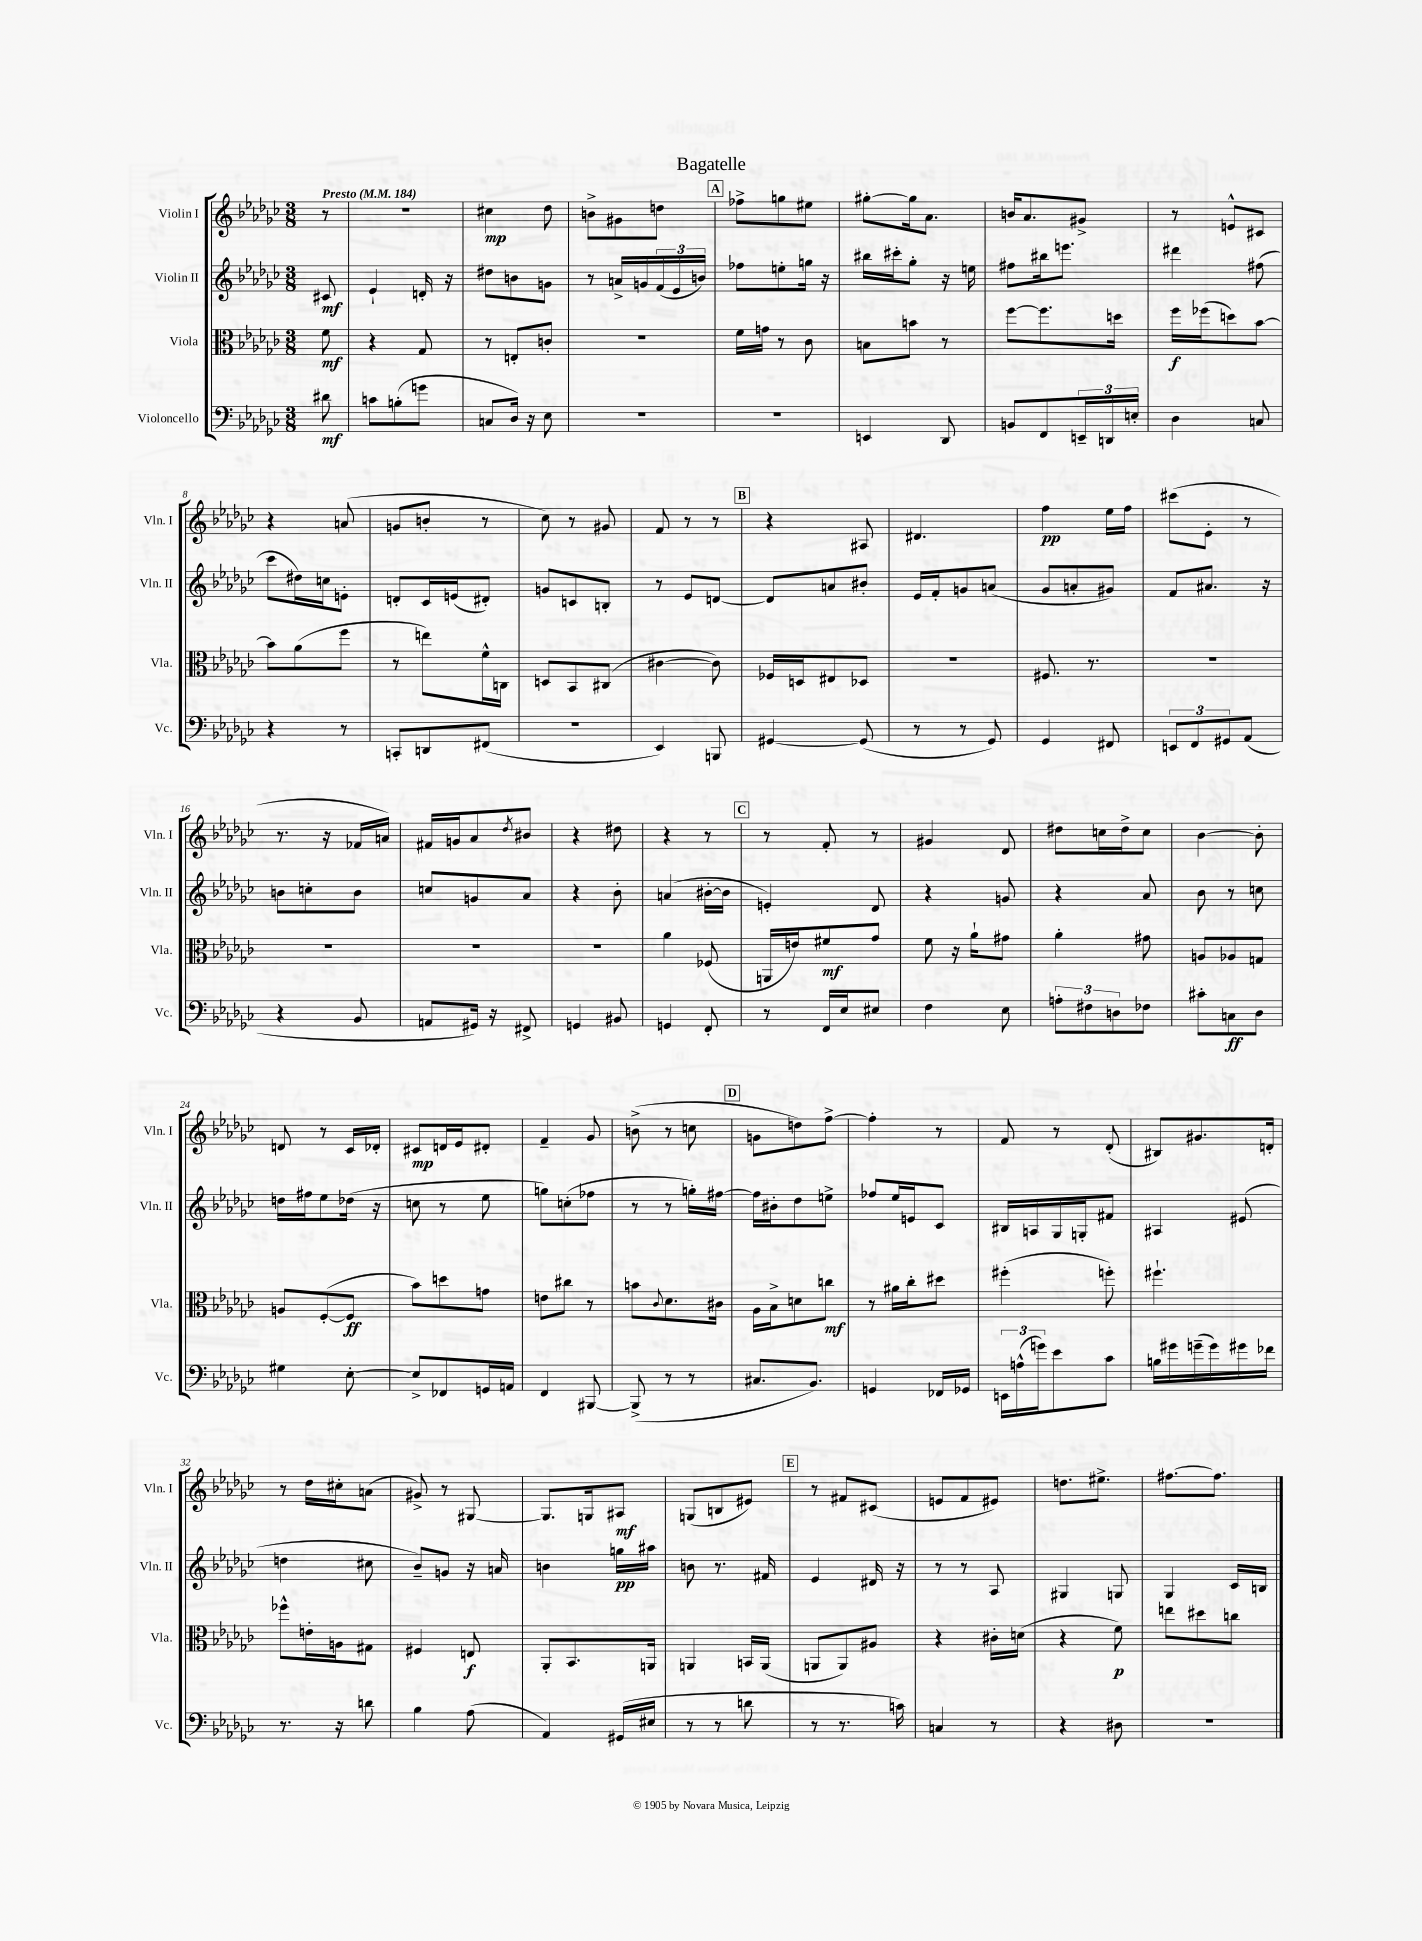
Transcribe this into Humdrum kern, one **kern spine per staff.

**kern	**kern	**kern	**kern
*staff4	*staff3	*staff2	*staff1
*clefF4	*clefC3	*clefG2	*clefG2
*k[b-e-a-d-g-c-]	*k[b-e-a-d-g-c-]	*k[b-e-a-d-g-c-]	*k[b-e-a-d-g-c-]
*M3/8	*M3/8	*M3/8	*M3/8
*MM184	*MM184	*MM184	*MM184
8d#\	8f\	8c#/	8r
=	=	=	=
8c\L	4r	4e-`/	4.r
(8B'\	.	.	.
8g\J	8G-/	16d'/	.
.	.	16r	.
=	=	=	=
8C/L	8r	8dd#\L	4cc#\
16D-/Jk)	8E'/L	8b\	.
16r	.	.	.
8E-\	8c'/J	8g\J	8dd-\
=	=	=	=
4.r	4.r	8r	8b^\L
.	.	16a^/LL	8g#\
.	.	16g/	.
.	.	(24f/	8dd\J
.	.	24e-/	.
.	.	24b/JJ)	.
=	=	=	=
4.r	16f\LL	8ff-\L	8ff-^\L
.	16g\JJ	.	.
.	8r	8ee'\	8gg\
.	8c-\	16gg\Jk	8ee#\J
.	.	16r	.
=	=	=	=
4EE/	8B\L	16bb#\LL	[8gg#'\L
.	.	16ccc#'\J	.
.	8b\J	8gg-'\J	16gg#\]k
.	.	.	8.a-\J
8DD-/	8r	16r	.
.	.	16ee\	.
=	=	=	=
8BB/L	[8ff\L	8ff#\L	16b/LK
.	.	.	8.a-/
8FF/	8.ff\]	16bb#\k	.
.	.	8.eee\J	.
24EE~/L	.	.	8g#^/J
24DD/	.	.	.
.	16dd\Jk	.	.
24E'/JJ	.	.	.
=	=	=	=
4D-\	16ff\LL	4ddd#\	8r
.	(16ff-\J	.	.
.	8dd\)	.	8e^^/L
8C/	[8b-\J	(8ff#\	8c#/J
=	=	=	=
4r	8b-\]L	8ccc-\L	4r
.	(8a-\	16dd#\L)	.
.	.	16cc\J	.
8r	8ff\J	8e'\J	(8a/
=	=	=	=
8CC'/L	8r	8d'/L	8g/L
8DD/	8ee\L)	16c-/L	8b'/J
.	.	(16e/J	.
(8FF#/J	16f^^\L	8d#'/J)	8r
.	16C\JJ	.	.
=	=	=	=
4.r	8D/L	8g/L	8cc-\)
.	8BB-/	8c/	8r
.	(8C#/J	8B'/J	8g#/
=	=	=	=
4EE-/)	[4c#\	8r	8f/
.	.	8e-/L	8r
8BBB/	8c#\])	[8d/J	8r
=	=	=	=
[4GG#/	16F-/LL	8d/]L	4r
.	16D/J	.	.
.	8E#/	8a/	.
(8GG#/]	8D-/J	8b#'/J	8A#/
=	=	=	=
8r	4.r	16e-/LL	4.d#/
.	.	16f'/J	.
8r	.	8g/	.
8GG-/)	.	(8a/J	.
=	=	=	=
4GG-/	8.F#/	8g-/L	4ff\
.	.	8a'/	.
.	8.r	.	.
8FF#/	.	8g#/J)	16ee-\LL
.	.	.	16ff\JJ
=	=	=	=
12EE/L	4.r	8f/L	(8ccc#\L
12FF/	.	.	.
.	.	8.a#/J	8e-'\J
12GG#/	.	.	.
(8AA-/J	.	.	8r
.	.	16r	.
=	=	=	=
4r	4.r	8b\L	8.r
.	.	8cc'\	.
.	.	.	16r
8BB-/	.	8b\J	16f-/LL
.	.	.	16a/JJ)
=	=	=	=
8AA/L	4.r	8cc/L	16f#/LL
.	.	.	16g/J
16GG#/Jk)	.	8g/	8a-/
16r	.	.	.
.	.	.	8qdd-/
8FF#^/	.	8a-/J	8b#/J
=	=	=	=
4GG/	4.r	4r	4r
8BB#/	.	8b-'\	8dd#\
=	=	=	=
4GG/	4a-\	(4a/	4r
8FF'/	(8F-/	[16b#'\LL	8r
.	.	16b#\]JJ	.
=	=	=	=
8r	16AA/LL	4e'/)	8r
.	16e/J)	.	.
16FF/LL	8f#/	.	8f'/
16E-/J	.	.	.
8E#/J	8g-/J	8d-/	8r
=	=	=	=
4F\	8f\	4r	4g#/
.	16r	.	.
.	16a-`\LK	.	.
8E-\	8g#\J	8g/	8d-/
=	=	=	=
12A'\L	4a-'\	4r	8dd#\L
12F#\	.	.	.
.	.	.	16cc\L
12D\	.	.	.
.	.	.	16dd#^\J
8F-\J	8g#\	8a-/	8cc\J
=	=	=	=
8c#'\L	8A/L	8b-\	[4b-\
8C\	8A-/	8r	.
8D-\J	8G/J	8cc\	8b-'\]
=	=	=	=
4G#\	8A/L	16dd\LL	8d/
.	.	16ff#\J	.
.	([8F'/	8ee-\	8r
[8E-'\	8F/]J	(16dd-\Jk	16c-/LL
.	.	16r	16d-'/JJ
=	=	=	=
8E-^/]L	8b-\L)	8cc\	8c#/L
8FF-/	8dd\	8r	16d/L
.	.	.	16e-/J
16GG/L	8g\J	8ee-\	8d#'/J
16AA/JJ	.	.	.
=	=	=	=
4FF/	8e\L	8gg\L)	4f~/
.	8cc#\J	(8cc'\	.
[8BBB#/	8r	8ff-\J	8g-/
=	=	=	=
(8BBB#^/]	8b\L	8r	(8b^\
.	8qqc-/	.	.
8r	8.d-\	8r	8r
8r	.	16gg'\LL)	8cc\
.	16c#\Jk	[16ff#\JJ	.
=	=	=	=
8.C#/L	16A-\LL	16ff#\]LL	8g\L
.	16B-^\J	16b#'\J	.
.	8d\	8dd-\	8dd\)
8.BB-/J)	.	.	.
.	8cc\J	8ee^\J	[8ff^\J
=	=	=	=
4GG/	8r	8ff-/L	4ff'\]
.	16a#\LL	16ee-/L	.
.	16cc-'\J	16e/J	.
16FF-/LL	8dd#\J	8c-/J	8r
16GG-/JJ	.	.	.
=	=	=	=
24EE\LL	(4ff#'\	16B#/LL	8f/
(24A^^\	.	.	.
.	.	16A/	.
24g\J)	.	.	.
8e-\	.	16G-/	8r
.	.	16G'/J	.
8c-\J	8ff'\)	8f#/J	(8d-'/
=	=	=	=
16B\LL	4.ff#`\	4A#/	8B#/L)
16g#\	.	.	.
(16g~\	.	.	8.g#/
16g\)	.	.	.
16g#\	.	(8e#/	.
16f-\JJ	.	.	16d'/Jk
=	=	=	=
8.r	8ff-^^\L	4dd\	8r
.	16e'\L	.	16dd-\LL
16r	16A\J	.	16cc#'\J
8d\	8G#\J	8cc#\	(8a\J
=	=	=	=
4B-\	4F#/	8b-~/L)	8g#^/)
.	.	8g/J	8r
(8A-\	8E/	16r	[8G#/
.	.	16a/	.
=	=	=	=
4AA-/)	8AA-'/L	4b\	8.G#/]L
.	8.BB-/	.	.
.	.	.	16G/k
(16GG#/LL	.	16gg\LL	8A#/J
16E#/JJ	16AA/Jk	16aa#\JJ	.
=	=	=	=
8r	4AA/	8b\	(8G/L
8r	.	8.r	8B/
8d\	16BB/LL	.	8e#/J)
.	(16AA/JJ	16f#/	.
=	=	=	=
8r	8AA/L	4e-/	8r
8.r	8AA/)	.	8f#/L
.	8A#/J	16d#/	(8c#/J
16c\)	.	16r	.
=	=	=	=
4C/	4r	8r	8e/L
.	.	8r	8f/
8r	16c#'\LL	8A-/	8e#/J)
.	(16d\JJ	.	.
=	=	=	=
4r	4r	4G#/	8.dd\L
.	.	.	8.ee#^\J
8D#\	8f\)	8G/	.
=	=	=	=
4.r	8ee\L	4G-/	[8.ff#\L
.	8dd#\	.	.
.	.	.	8.ff#\]J
.	8cc\J	16c-/LL	.
.	.	16B/JJ	.
==	==	==	==
*-	*-	*-	*-
